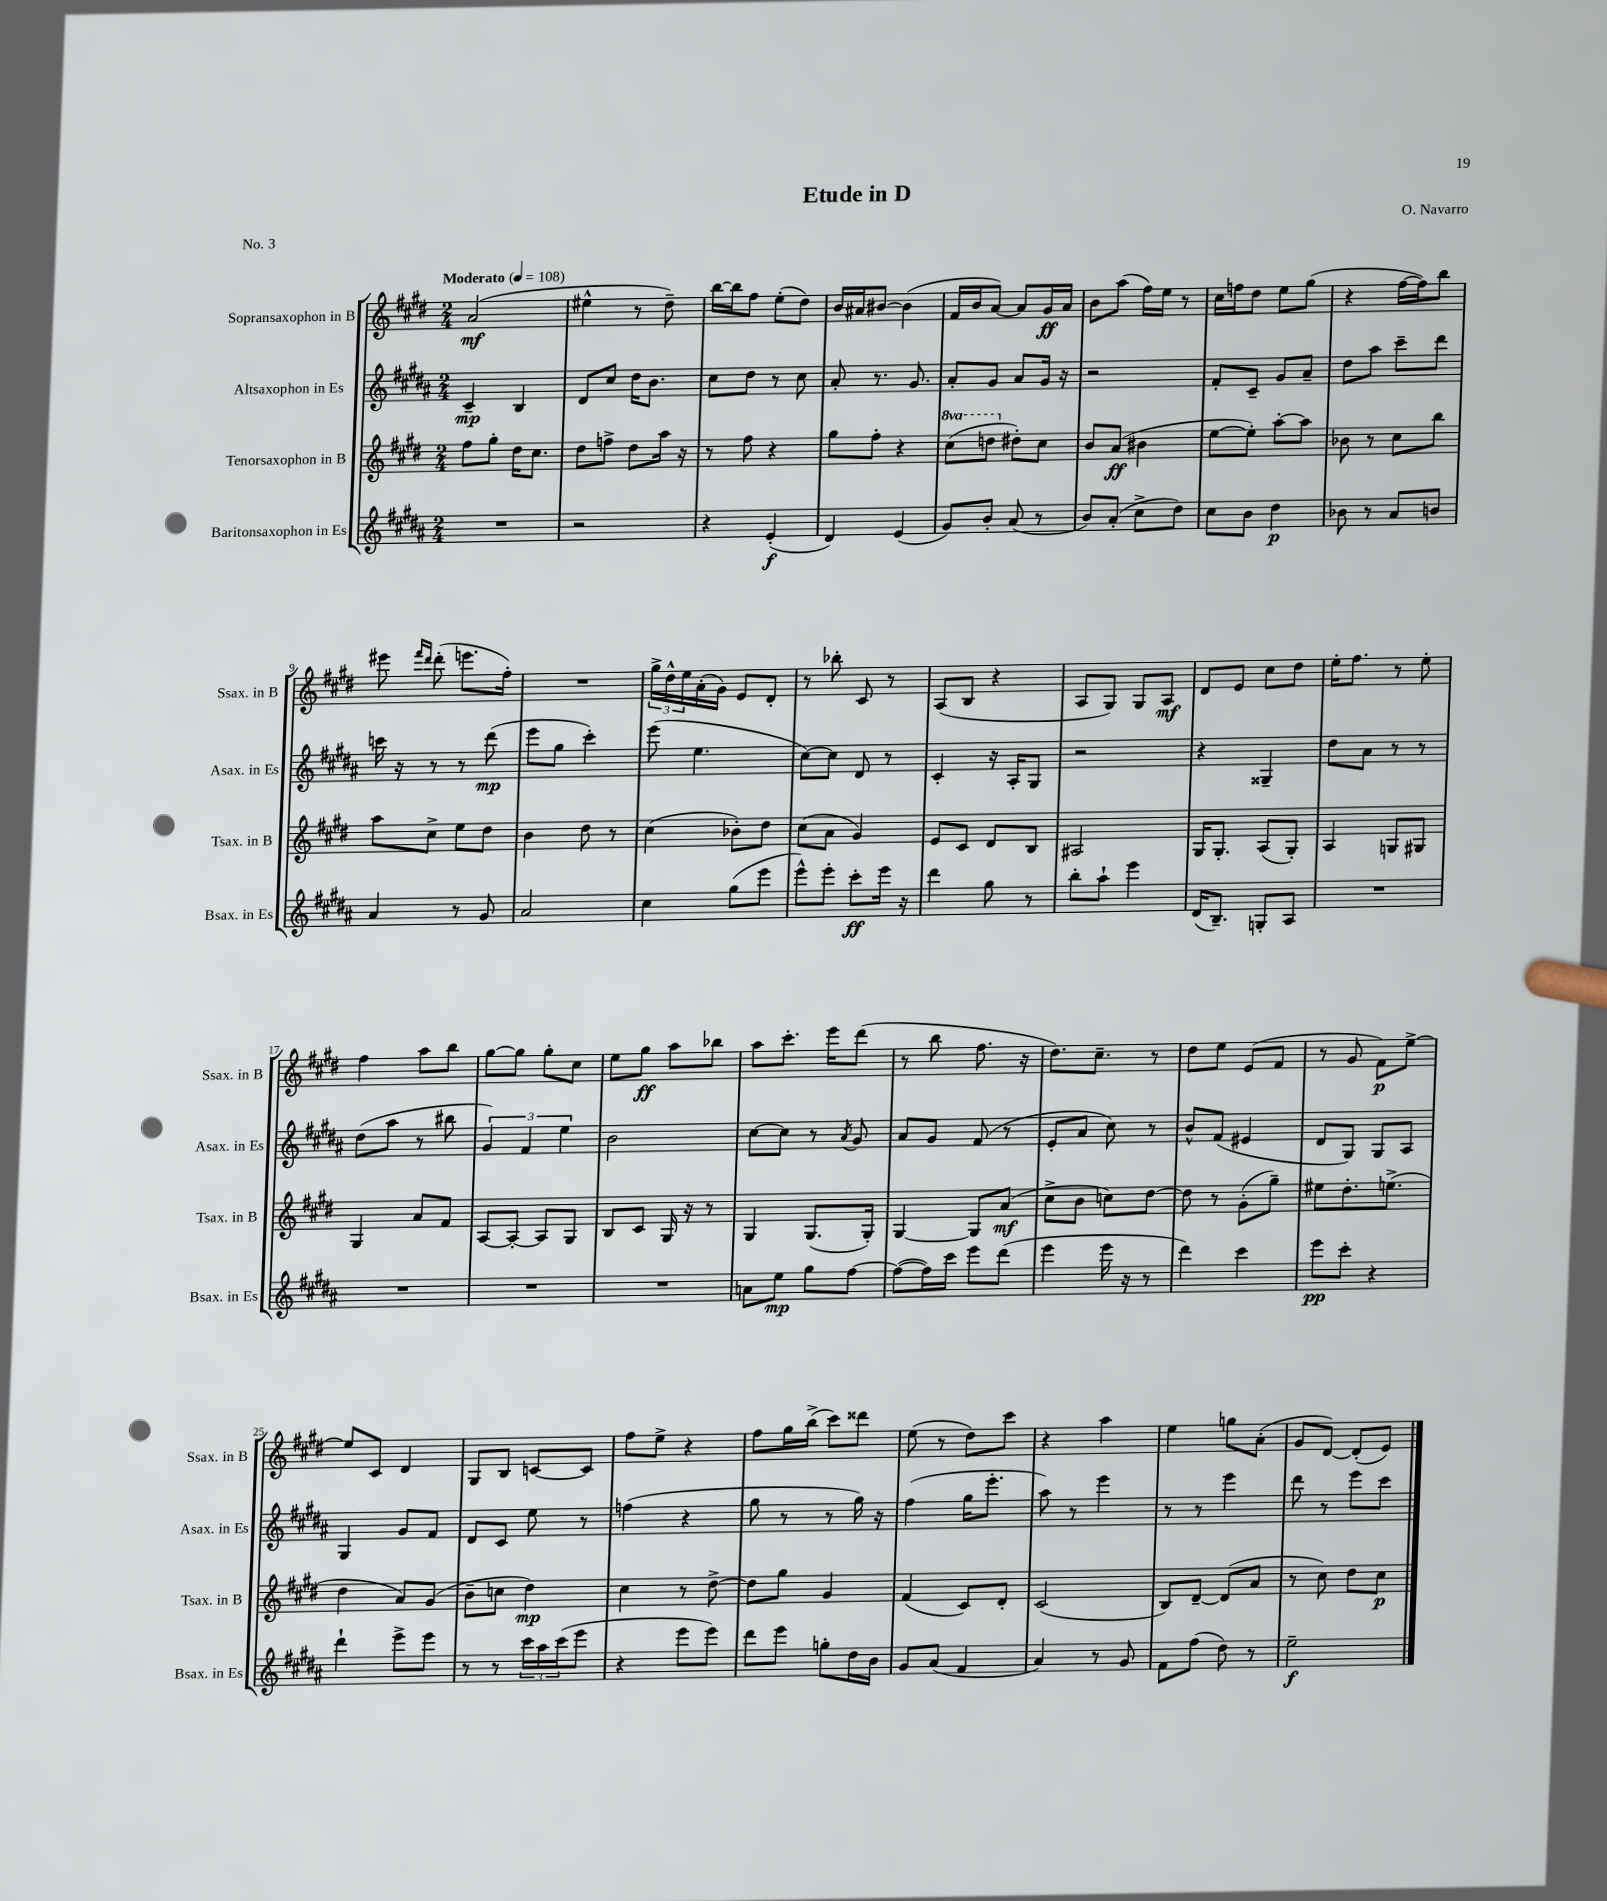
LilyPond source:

\header { title = "Etude in D" composer = "O. Navarro" piece = "No. 3" }
<<
\new StaffGroup <<
\new Staff = "s0" \with { instrumentName = "Sopransaxophon in B" shortInstrumentName = "Ssax. in B" } {
    \clef treble \key e \major \numericTimeSignature \time 2/4 \tempo "Moderato" 4 = 108
    a'2\mf( |
    eis''4-^ r8 dis''8--) |
    b''16~ b''16 fis''8 e''8-.( dis''8) |
    b'16 ais'16 bis'8~ bis'4( |
    fis'16 b'16 a'8~) a'8 gis'16\ff a'16 |
    b'8 a''8( fis''16) e''16 r8 |
    cis''16 f''16 dis''8 e''8 gis''8( |
    r4 fis''16~ fis''16) b''8 |
    eis'''8 \grace { fis'''16 dis'''16 } dis'''8-.( e'''8. fis''16-.) |
    R2 |
    \tuplet 3/2 { gis''16-> dis''16-^ e''16 } a'16-.( gis'16) e'8 dis'8-. |
    r8 bes''8-. cis'8 r8 |
    a8( b8 r4 |
    a8 gis8) gis8 a8\mf |
    dis'8 e'8 cis''8 dis''8 |
    e''16-. fis''8. r8 e''8-. |
    fis''4 a''8 b''8 |
    gis''8~ gis''8 gis''8-. cis''8 |
    e''8 gis''8\ff a''8 bes''8 |
    a''8 cis'''8.-. e'''16 dis'''8( |
    r8 b''8 fis''8. r16 |
    dis''8.) cis''8.-- r8 |
    dis''8 e''8 e'8( fis'8 |
    r8 gis'8 fis'8\p) e''8~-> |
    e''8 cis'8 dis'4 |
    gis8 b8 c'8~ c'8 |
    fis''8 e''8-> r4 |
    fis''8 gis''16 b''16->( cis'''8) disis'''8 |
    e''8( r8 dis''8) cis'''8 |
    r4 a''4 |
    e''4 g''8 a'8-.( |
    gis'8 dis'8~) dis'8-.( e'8) \bar "|." |
}
\new Staff = "s1" \with { instrumentName = "Altsaxophon in Es" shortInstrumentName = "Asax. in Es" } {
    \clef treble \key b \major \numericTimeSignature \time 2/4
    cis'4--\mp b4 |
    dis'8 cis''8 dis''16 b'8. |
    cis''8 dis''8 r8 cis''8 |
    ais'8-. r8. gis'8. |
    ais'8-. gis'8 ais'8 gis'16 r16 |
    r2 |
    fis'8-. cis'8-- gis'8 ais'8-- |
    dis''8 ais''8 cis'''8-- dis'''8 |
    c'''16 r16 r8 r8 dis'''8\mp( |
    e'''8 gis''8 cis'''4-.) |
    e'''8( e''4. |
    cis''8~) cis''8 dis'8 r8 |
    cis'4-. r16 ais16-. gis8 |
    r2 |
    r4 gisis4-- |
    dis''8 ais'8 r8 r8 |
    dis''8( ais''8 r8 bis''8 |
    \tuplet 3/2 { gis'4) fis'4 e''4 } |
    b'2 |
    cis''8~ cis''8 r8 \acciaccatura { ais'8 } gis'8 |
    ais'8 gis'8 fis'8( r8 |
    e'8-. ais'8 cis''8) r8 |
    b'8-^ fis'8( eis'4 |
    dis'8 gis8) gis8 ais8 |
    gis4 gis'8 fis'8 |
    dis'8 cis'8 e''8 r8 |
    f''4( r4 |
    gis''8 r8 r8 gis''16) r16 |
    fis''4( gis''16 e'''8.-. |
    ais''8) r8 e'''4 |
    r8 r8 e'''4 |
    dis'''8 r8 e'''8 cis'''8 \bar "|." |
}
\new Staff = "s2" \with { instrumentName = "Tenorsaxophon in B" shortInstrumentName = "Tsax. in B" } {
    \clef treble \key e \major \numericTimeSignature \time 2/4 \set Staff.ottavationMarkups = #ottavation-simple-ordinals
    fis''8 gis''8-. dis''16 cis''8. |
    dis''8 f''8-> dis''8 a''16 r16 |
    r8 fis''8 r4 |
    gis''8 fis''8-. r4 |
    \ottava #1 cis'''8( d'''8 \ottava #0 dis''!8-.) cis''8 |
    b'8 a'8\ff( bis'4 |
    e''8~ e''8-.) a''8~-. a''8 |
    bes'8 r8 cis''8 b''8 |
    a''8 cis''8-> e''8 dis''8 |
    b'4 dis''8 r8 |
    cis''4( bes'8-.) dis''8 |
    cis''8( a'8 gis'4) |
    e'8 cis'8 dis'8 b8 |
    ais2 |
    gis16 gis8.-. a8( gis8-.) |
    a4 g8 gis8 |
    gis4 a'8 fis'8 |
    a8~ a8~-. a8 gis8 |
    b8 cis'8 gis16 r16 r8 |
    gis4 gis8.( gis16-.) |
    gis4~ gis8 a'8\mf( |
    cis''8-> b'8 c''8) dis''8~ |
    dis''8 r8 gis'8-.( gis''8--) |
    eis''8 dis''8.-. e''8.->( |
    dis''4 a'8) gis'8( |
    b'8-- c''8 dis''4\mp) |
    cis''4 r8 dis''8~-> |
    dis''8 gis''8 gis'4 |
    fis'4( cis'8) dis'8-. |
    cis'2( |
    b8) dis'8~-- dis'8( a'8 |
    r8 cis''8) dis''8 cis''8\p \bar "|." |
}
\new Staff = "s3" \with { instrumentName = "Baritonsaxophon in Es" shortInstrumentName = "Bsax. in Es" } {
    \clef treble \key b \major \numericTimeSignature \time 2/4
    R2 |
    r2 |
    r4 e'4-.\f( |
    dis'4) e'4( |
    gis'8) b'8-. ais'8( r8 |
    b'8) ais'8-.( cis''8-> dis''8) |
    cis''8 b'8 dis''4\p |
    bes'8 r8 ais'8 b'8 |
    ais'4 r8 gis'8 |
    ais'2 |
    cis''4 gis''8( e'''8 |
    e'''8-^) e'''8-. cis'''8-.\ff e'''16 r16 |
    dis'''4 gis''8 r8 |
    b''8-. ais''8-! e'''4 |
    dis'16( b8.--) g8-. ais8 |
    R2 |
    R2 |
    R2 |
    R2 |
    a'8 e''8\mp gis''8 fis''8~ |
    fis''8~( fis''16) cis'''16 e'''8 dis'''8( |
    e'''4 e'''16 r16 r8 |
    dis'''4) cis'''4 |
    e'''8\pp cis'''8-. r4 |
    dis'''4-! e'''8-> e'''8 |
    r8 r8 \tuplet 3/2 { cis'''16 ais''16 cis'''16( } e'''8 |
    r4 e'''8 e'''8) |
    dis'''8 e'''8 g''8-. dis''16 b'16 |
    gis'8 ais'8( fis'4 |
    ais'4) r8 gis'8 |
    fis'8 fis''8( dis''8) r8 |
    e''2--\f \bar "|." |
}
>>
>>
